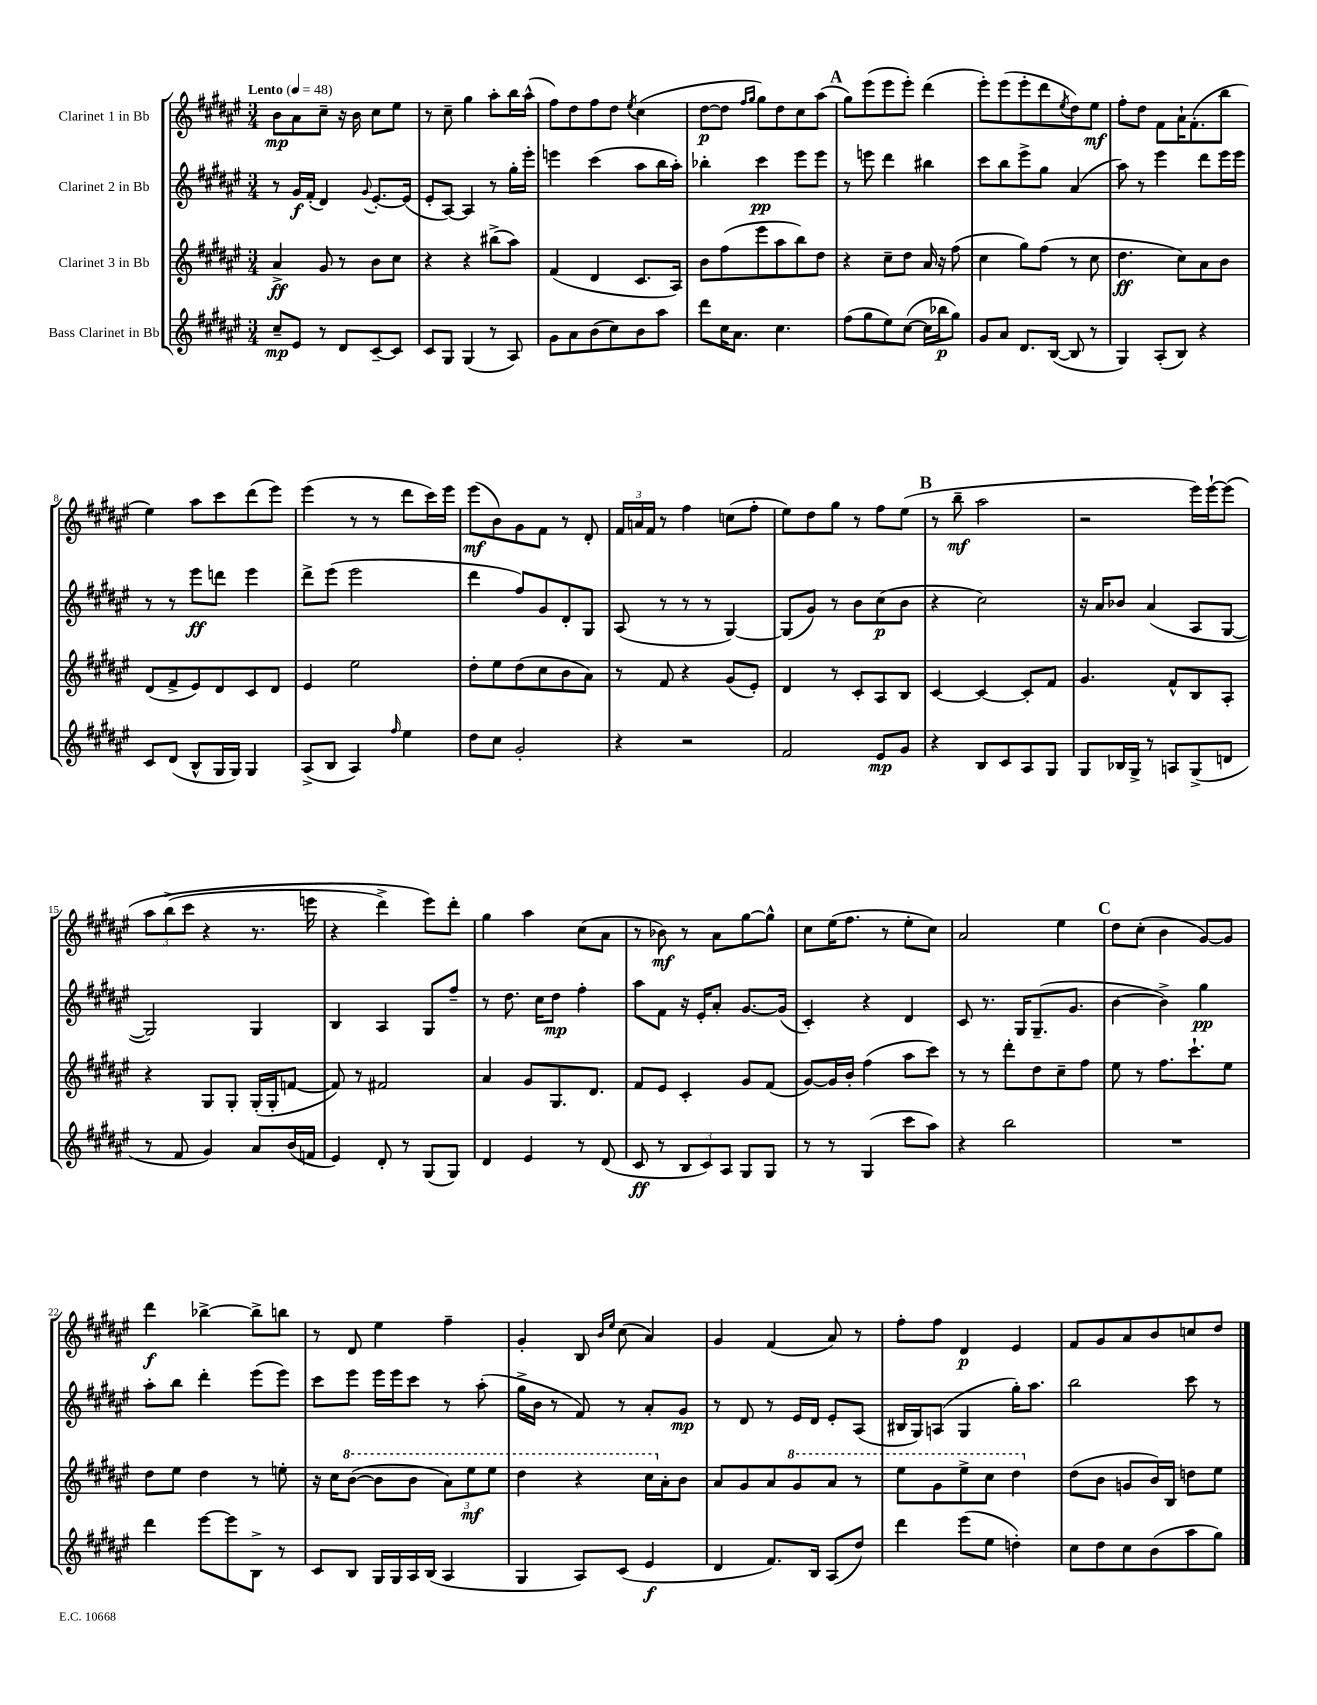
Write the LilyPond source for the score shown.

<<
\new StaffGroup <<
\new Staff = "s0" \with { instrumentName = "Clarinet 1 in Bb" } {
    \clef treble \key fis \major \numericTimeSignature \time 3/4 \tempo "Lento" 4 = 48
    b'8\mp ais'8 cis''8-- r16 b'16 cis''8 eis''8 |
    r8 cis''8-- gis''4 ais''8-. b''16 ais''16-^( |
    fis''8) dis''8 fis''8 dis''8 \acciaccatura { eis''8 } cis''4( |
    dis''8~\p dis''8 \grace { fis''16 gis''16 } gis''8) dis''8 cis''8 ais''8( |
    \mark \markup { \bold "A" } gis''8) eis'''8( eis'''8 eis'''8-.) dis'''4( |
    eis'''8-.) eis'''8( eis'''8-. dis'''8 \acciaccatura { eis''8 } dis''8) eis''8\mf |
    fis''8-. dis''8 fis'8 ais'16-! fis'8.-.( b''8 |
    eis''4) ais''8 cis'''8 dis'''8( eis'''8) |
    eis'''4( r8 r8 dis'''8 cis'''16) eis'''16 |
    eis'''8\mf( b'8) gis'8 fis'8 r8 dis'8-. |
    \tuplet 3/2 { fis'16 a'16 fis'16 } r8 fis''4 c''8( fis''8-. |
    eis''8) dis''8 gis''8 r8 fis''8 eis''8( |
    \mark \markup { \bold "B" } r8 b''8--\mf ais''2 |
    r2 eis'''16) eis'''16~-! eis'''8\( |
    \tuplet 3/2 { ais''8 b''8->( cis'''8 } r4 r8. e'''16 |
    r4 dis'''4->) eis'''8\) dis'''8-. |
    gis''4 ais''4 cis''8( ais'8 |
    r8 bes'8\mf) r8 ais'8 gis''8~ gis''8-^ |
    cis''8 eis''16( fis''8. r8 eis''8-. cis''8) |
    ais'2 eis''4 |
    \mark \markup { \bold "C" } dis''8 cis''8-.( b'4 gis'8~) gis'8 |
    dis'''4\f bes''4~-> bes''8-> b''8 |
    r8 dis'8 eis''4 fis''4-- |
    gis'4-. b8 \grace { b'16 eis''16 } cis''8( ais'4) |
    gis'4 fis'4( ais'8) r8 |
    fis''8-. fis''8 dis'4\p eis'4 |
    fis'8 gis'8 ais'8 b'8 c''8 dis''8 \bar "|." |
}
\new Staff = "s1" \with { instrumentName = "Clarinet 2 in Bb" } {
    \clef treble \key fis \major \numericTimeSignature \time 3/4
    r8 gis'16\f fis'16-.( dis'4) \appoggiatura { gis'8 } eis'8.~-. eis'16( |
    eis'8-. ais8~) ais4 r8 gis''16-. eis'''16-. |
    e'''4 cis'''4( ais''8 b''16 ais''16-.) |
    bes''4-. cis'''4\pp eis'''8 eis'''8 |
    \mark \markup { \bold "A" } r8 e'''8 dis'''4 bis''4 |
    cis'''8 b''8 eis'''8-> gis''8 ais'4( |
    ais''8) r8 eis'''4 dis'''8 eis'''16 eis'''16 |
    r8 r8 eis'''8\ff d'''8 eis'''4 |
    dis'''8-> eis'''8( eis'''2 |
    dis'''4 fis''8) gis'8 dis'8-. gis8 |
    ais8( r8 r8 r8 gis4~) |
    gis8( gis'8) r8 b'8 cis''8\p( b'8 |
    \mark \markup { \bold "B" } r4 cis''2) |
    r16 ais'16 bes'8 ais'4( ais8 gis8~ |
    gis2) gis4 |
    b4 ais4 gis8 fis''8-- |
    r8 dis''8. cis''16 dis''8\mp fis''4-. |
    ais''8 fis'8 r16 eis'16-. ais'8-. gis'8.~ gis'16( |
    cis'4-.) r4 dis'4 |
    cis'8 r8. gis16 gis8.--( gis'8. |
    \mark \markup { \bold "C" } b'4~ b'4->) gis''4\pp |
    ais''8-. b''8 dis'''4-. eis'''8( eis'''8) |
    cis'''8 eis'''8 eis'''16 eis'''16 cis'''8 r8 ais''8-.( |
    gis''16-> b'16 r8 fis'8) r8 ais'8-. gis'8\mp |
    r8 dis'8 r8 eis'16 dis'16 eis'8-. ais8( |
    bis16 gis16) a8( gis4 gis''16-.) ais''8. |
    b''2 cis'''8 r8 \bar "|." |
}
\new Staff = "s2" \with { instrumentName = "Clarinet 3 in Bb" } {
    \clef treble \key fis \major \numericTimeSignature \time 3/4
    ais'4->\ff gis'8 r8 b'8 cis''8 |
    r4 r4 bis''8->( ais''8) |
    fis'4( dis'4 cis'8. ais16) |
    b'8 fis''8( eis'''8 ais''8 b''8) dis''8 |
    \mark \markup { \bold "A" } r4 cis''8-- dis''8 ais'16 r16 fis''8( |
    cis''4 gis''8) fis''8( r8 cis''8 |
    dis''4.\ff cis''8) ais'8 b'8 |
    dis'8( fis'8-> eis'8) dis'8 cis'8 dis'8 |
    eis'4 eis''2 |
    dis''8-. eis''8 dis''8( cis''8 b'8 ais'8) |
    r8 fis'8 r4 gis'8( eis'8-.) |
    dis'4 r8 cis'8-. ais8 b8 |
    \mark \markup { \bold "B" } cis'4~ cis'4~ cis'8-. fis'8 |
    gis'4. fis'8-^ b8 ais8-. |
    r4 gis8 gis8-. gis16-.( gis16-. f'8~ |
    f'8) r8 fis'2 |
    ais'4 gis'8 gis8. dis'8. |
    fis'8 eis'8 cis'4-. gis'8 fis'8( |
    gis'8~) gis'16 b'16-. fis''4( ais''8 cis'''8) |
    r8 r8 dis'''8-. dis''8 cis''8-- fis''8 |
    \mark \markup { \bold "C" } eis''8 r8 fis''8. cis'''8.-! eis''8 |
    dis''8 eis''8 dis''4 r8 e''8-. |
    r16 cis''16 \ottava #1 b''8~( b''8 b''8 \tuplet 3/2 { ais''8) eis'''8\mf eis'''8 } |
    dis'''4 r4 cis'''16 \ottava #0 ais'16-. b'8 |
    ais'8 gis'8 ais'8 \ottava #1 gis''8 ais''8 r8 |
    eis'''8 gis''8 eis'''8-> cis'''8 dis'''4 \ottava #0 |
    dis''8( b'8 g'8 b'16) b16 d''8 eis''8 \bar "|." |
}
\new Staff = "s3" \with { instrumentName = "Bass Clarinet in Bb" } {
    \clef treble \key fis \major \numericTimeSignature \time 3/4
    cis''8--\mp eis'8 r8 dis'8 cis'8~-- cis'8 |
    cis'8 gis8 gis4( r8 ais8) |
    gis'8 ais'8 b'8( cis''8) b'8 ais''8 |
    dis'''8 cis''16 ais'8. cis''4. |
    \mark \markup { \bold "A" } fis''8( gis''8 eis''8) cis''8~( cis''16 bes''16\p gis''8) |
    gis'8 ais'8 dis'8. b16~( b8 r8 |
    gis4) ais8-.( b8) r4 |
    cis'8 dis'8( b8-^ gis16 gis16) gis4 |
    ais8->( b8 ais4) \grace { fis''16 } eis''4 |
    dis''8 cis''8 gis'2-. |
    r4 r2 |
    fis'2 eis'8\mp gis'8 |
    \mark \markup { \bold "B" } r4 b8 cis'8 ais8 gis8 |
    gis8 bes16 gis16-> r8 a8 gis8->( d'8 |
    r8 fis'8 gis'4) ais'8 b'16( f'16 |
    eis'4) dis'8-. r8 gis8( gis8) |
    dis'4 eis'4 r8 dis'8( |
    cis'8\ff r8 \tuplet 3/2 { b8 cis'8) ais8 } gis8 gis8 |
    r8 r8 gis4( cis'''8 ais''8) |
    r4 b''2 |
    \mark \markup { \bold "C" } R2. |
    dis'''4 eis'''8~ eis'''8 b8-> r8 |
    cis'8 b8 gis16 gis16 ais16 b16( ais4 |
    gis4 ais8) cis'8( eis'4\f |
    dis'4 fis'8.) b16 ais8( dis''8) |
    dis'''4 eis'''8( eis''8 d''4-.) |
    cis''8 dis''8 cis''8 b'8( ais''8 gis''8) \bar "|." |
}
>>
>>
